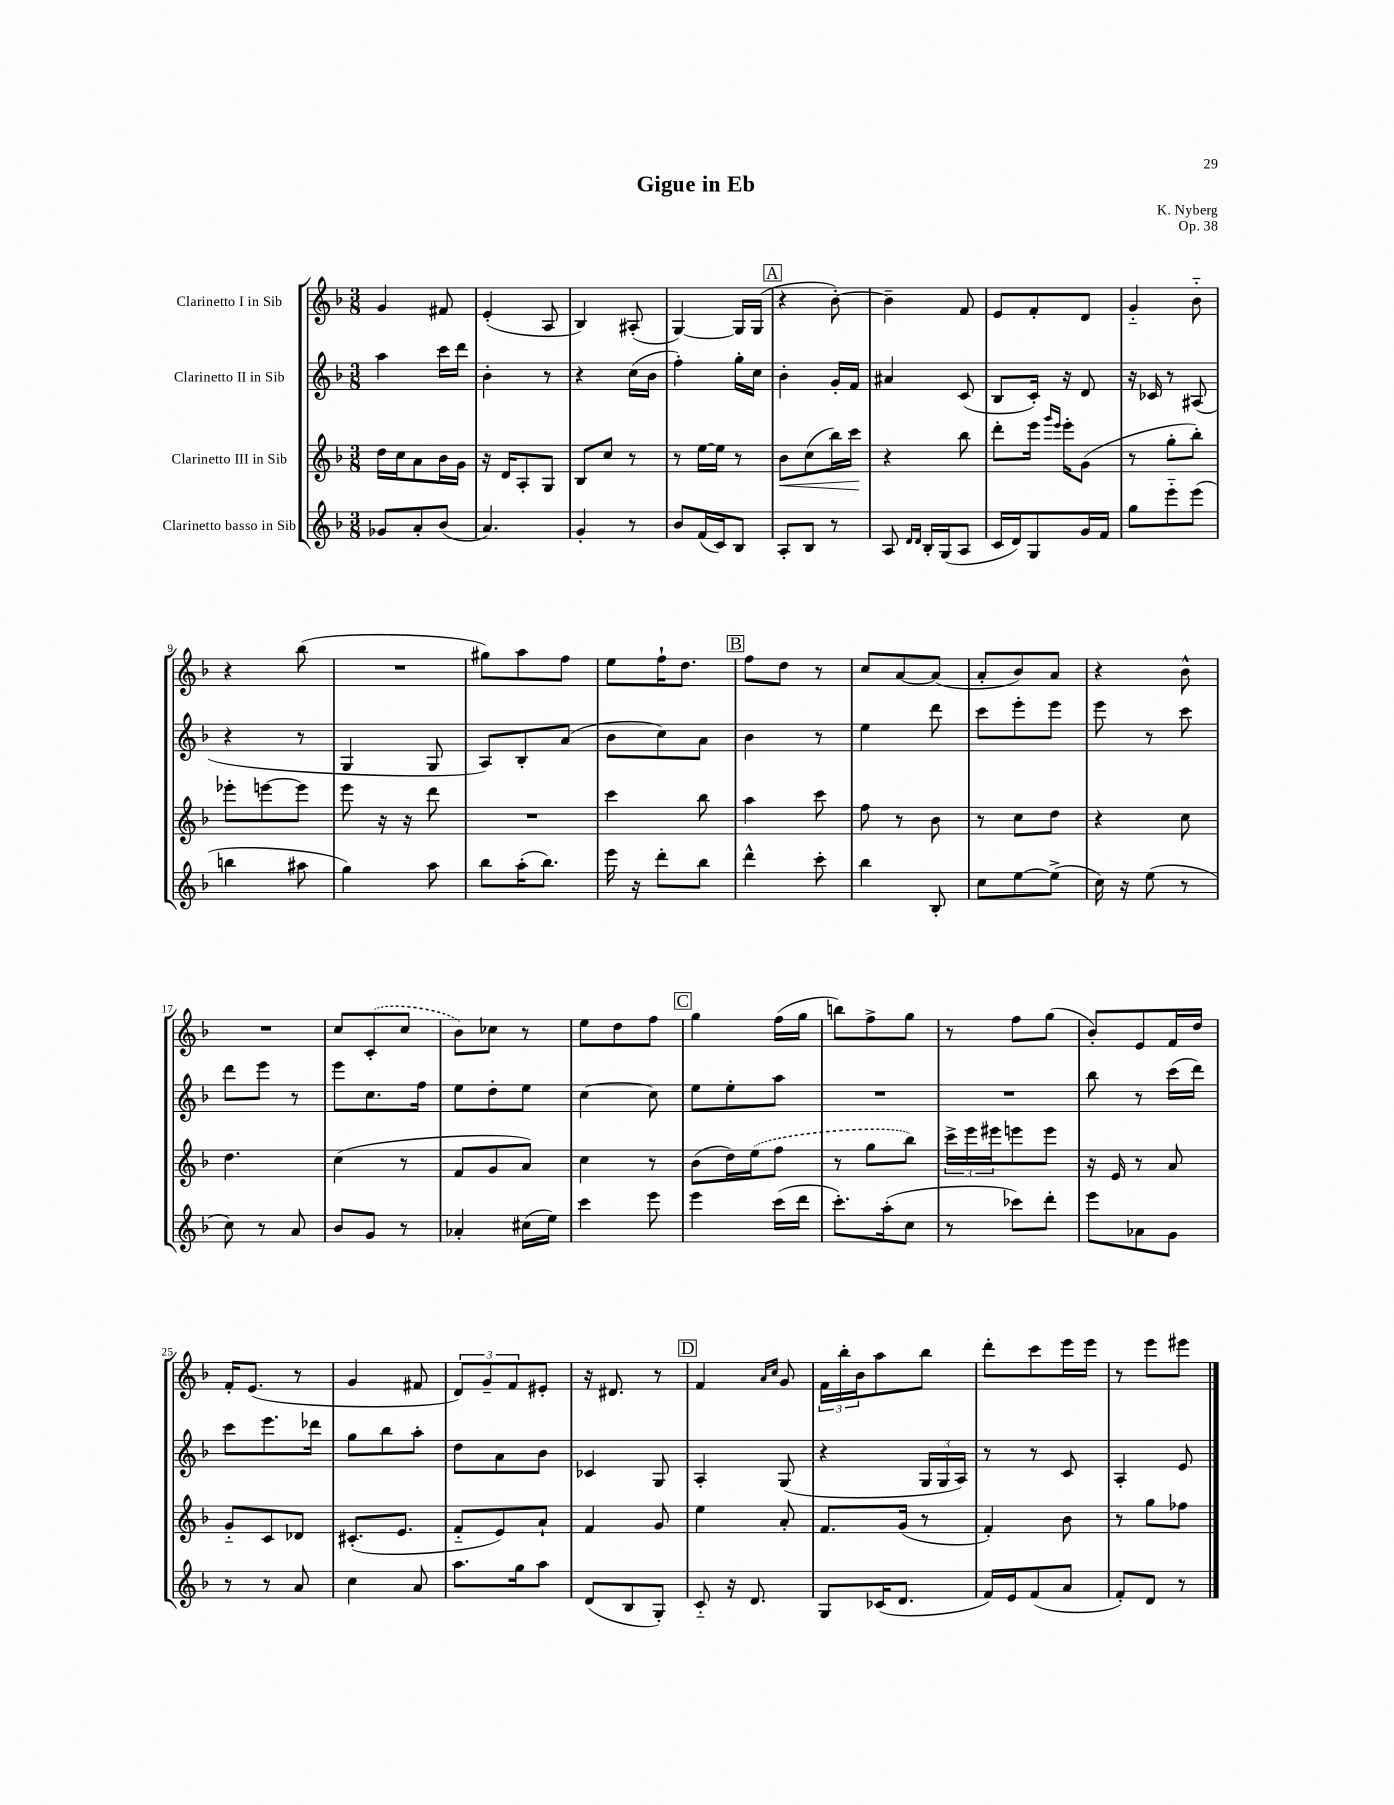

**kern	**kern	**dynam	**kern	**kern
*part4	*part3	*part3	*part2	*part1
*staff4	*staff3	*staff3	*staff2	*staff1
*I"Clarinetto basso in Sib	*I"Clarinetto III in Sib	*	*I"Clarinetto II in Sib	*I"Clarinetto I in Sib
*clefG2	*clefG2	*	*clefG2	*clefG2
*k[b-]	*k[b-]	*	*k[b-]	*k[b-]
*M3/8	*M3/8	*	*M3/8	*M3/8
=1	=1	=1	=1	=1
8g-X/L	16dd\LL	.	4aa\	4g/
.	16cc\J	.	.	.
8a'/	8a\	.	.	.
(8b-/J	16b-\L	.	16ccc\LL	8f#X/
.	16g\JJ	.	16ddd\JJ	.
=2	=2	=2	=2	=2
4.a/)	16r	.	4b-'\	(4e'/
.	16d/KL	.	.	.
.	8A'/	.	.	.
.	8G/J	.	8r	8A/
=3	=3	=3	=3	=3
4g'/	8B-/L	.	4r	4B-/)
.	8cc/J	.	.	.
8r	8r	.	(16cc\LL	(8A#X'/
.	.	.	16b-\JJ	.
=4	=4	=4	=4	=4
8b-/L	8r	.	4ff'\)	[4G/)
(16f/L	[16ee\LL	.	.	.
16c/J)	16ee\JJ]	.	.	.
8B-/J	8r	.	16gg'\LL	16G/LL]
.	.	.	16cc\JJ	(16G/JJ
!!LO:REH:place=s1:t=A
=5	=5	=5	=5	=5
!	!	!LO:HP:b	!	!
8A'/L	8b-\L	<	4b-'\	4r
8B-/J	(8cc\	.	.	.
8r	16bb-\L)	.	16g'/LL	[8b-'\)
.	16ccc\JJ	.	16f/JJ	.
.	.	[	.	.
=6	=6	=6	=6	=6
8A/	4r	.	4a#X/	4b-~\]
16qqd/LL	.	.	.	.
16qqd/JJ	.	.	.	.
16B-'/LL	.	.	.	.
(16G/J	.	.	.	.
8A/J	8bb-\	.	(8c/	8f/
=7	=7	=7	=7	=7
16c/LL	8ddd'\L	.	8B-/L	8e/L
16d/J)	.	.	.	.
8G/	16eee\Jk	.	16c'/Jk)	8f'/
.	16qqggg/LL	.	.	.
.	16qqeee/JJ	.	.	.
.	16eee'\KL	.	16r	.
16g/L	(8g\J	.	8d/	8d/J
16f/JJ	.	.	.	.
=8	=8	=8	=8	=8
8gg\L	8r	.	16r	4g/
.	.	.	16c-X/	.
8eee\	8gg'\L	.	8r	.
(8eee\J	8bb-'\J)	.	(8A#X/	8b-\
!!LO:LB:g=z
=9	=9	=9	=9	=9
4bbn\	8eee-X'\L	.	4r	4r
.	[8eeen\	.	.	.
8aa#X\	8eee\J]	.	8r	(8bb-\
=10	=10	=10	=10	=10
4gg\)	8eee\	.	4G/	4.r
.	16r	.	.	.
.	16r	.	.	.
8aa\	8ddd\	.	8G/	.
=11	=11	=11	=11	=11
8bb-\L	4.r	.	8A/L)	8gg#X\L)
(16aa'\K	.	.	8B-'/	8aa\
8.bb-\J)	.	.	.	.
.	.	.	(8a/J	8ff\J
=12	=12	=12	=12	=12
16eee\	4ccc\	.	8b-\L	8ee\L
16r	.	.	.	.
8ddd'\L	.	.	8cc\)	16ff`\K
.	.	.	.	8.dd\J
8bb-\J	8bb-\	.	8a\J	.
!!LO:REH:place=s1:t=B
=13	=13	=13	=13	=13
4ddd^^\	4aa\	.	4b-\	8ff\L
.	.	.	.	8dd\J
8ccc'\	8ccc\	.	8r	8r
=14	=14	=14	=14	=14
4bb-\	8ff\	.	4ee\	8cc/L
.	8r	.	.	[8a/
8B-'/	8b-\	.	8ddd\	(8a/J]
=15	=15	=15	=15	=15
8cc\L	8r	.	8ccc\L	8a'/L
[8ee\	8cc\L	.	8eee'\	8b-/)
(8ee^\J]	8dd\J	.	8eee\J	8a/J
=16	=16	=16	=16	=16
16cc\)	4r	.	8eee\	4r
16r	.	.	.	.
(8ee\	.	.	8r	.
8r	8cc\	.	8ccc\	8b-^^\
!!LO:LB:g=z
=17	=17	=17	=17	=17
8cc\)	4.dd\	.	8ddd\L	4.r
8r	.	.	8eee\J	.
8a/	.	.	8r	.
=18	=18	=18	=18	=18
8b-/L	(4cc\	.	8eee\L	8cc/L
8g/J	.	.	8.cc\	(8c'/
8r	8r	.	.	8cc/J
.	.	.	16ff\Jk	.
=19	=19	=19	=19	=19
4a-X'/	8f/L	.	8ee\L	8b-\L)
.	8g/	.	8dd'\	8cc-X\J
(16cc#X\LL	8a/J)	.	8ee\J	8r
16ee\JJ)	.	.	.	.
=20	=20	=20	=20	=20
4ccc\	4cc\	.	[4cc\	8ee\L
.	.	.	.	8dd\
8eee\	8r	.	8cc\]	8ff\J
!!LO:REH:place=s1:t=C
=21	=21	=21	=21	=21
4eee\	(8b-\L	.	8ee\L	4gg\
.	16dd\L)	.	8ee'\	.
.	(16ee\J	.	.	.
(16ccc\LL	8ff\J	.	8aa\J	(16ff\LL
16ddd\JJ	.	.	.	16gg\JJ
=22	=22	=22	=22	=22
8.ccc'\L)	8r	.	4.r	8bbn\L)
.	8gg\L	.	.	8ff^\
(16aa'\k	.	.	.	.
8cc\J	8bb-\J)	.	.	8gg\J
=23	=23	=23	=23	=23
8r	24ccc^\LL	.	4.r	8r
.	24eee\	.	.	.
.	24eee#X\J	.	.	.
8ccc-X\L)	8eeen\	.	.	8ff\L
8ddd'\J	8eee\J	.	.	(8gg\J
=24	=24	=24	=24	=24
8eee\L	16r	.	8bb-\	8b-'/L)
.	16e/	.	.	.
8a-X\	8r	.	8r	8e/
8g\J	8a/	.	(16ccc\LL	16f/L
.	.	.	16ddd\JJ)	16dd/JJ
!!LO:LB:g=z
=25	=25	=25	=25	=25
8r	8g/L	.	8ccc\L	16f'/KL
.	.	.	.	(8.e/J
8r	8c/	.	8.eee\	.
8a/	8d-X/J	.	.	8r
.	.	.	16ddd-X\Jk	.
=26	=26	=26	=26	=26
4cc\	(8.c#X'/L	.	8gg\L	4g/
.	.	.	8bb-\	.
.	8.e/J	.	.	.
8a/	.	.	8aa'\J	8f#X/
=27	=27	=27	=27	=27
8.aa\L	8f/L	.	8dd\L	12d/L)
.	.	.	.	12g~/
.	8e/)	.	8a\	.
.	.	.	.	12f/
16gg\k	.	.	.	.
8aa\J	8a`/J	.	8b-\J	8e#X'/J
=28	=28	=28	=28	=28
(8d/L	4f/	.	4c-X/	16r
.	.	.	.	8.d#X/
8B-/	.	.	.	.
8G'/J)	8g/	.	8G/	8r
!!LO:REH:place=s1:t=D
=29	=29	=29	=29	=29
8c/	4ee\	.	4A'/	4f/
16r	.	.	.	.
8.d/	.	.	.	.
.	.	.	.	16qqa/LL
.	.	.	.	16qqcc/JJ
.	8a'/	.	(8G/	8g/
=30	=30	=30	=30	=30
8G/L	8.f/L	.	4r	24f\LL
.	.	.	.	24bb-'\
.	.	.	.	24b-\J
(16c-X/K	.	.	.	8aa\
8.d/J	(16g/Jk	.	.	.
.	8r	.	24G/LL	8bb-\J
.	.	.	24G/	.
.	.	.	24A/JJ)	.
=31	=31	=31	=31	=31
16f/LL)	4f'/)	.	8r	8ddd'\L
16e/J	.	.	.	.
(8f/	.	.	8r	8ccc\
8a/J	8b-\	.	8c/	16eee\L
.	.	.	.	16eee\JJ
=32	=32	=32	=32	=32
8f'/L)	8r	.	4A'/	8r
8d/J	8gg\L	.	.	8eee\L
8r	8ff-X\J	.	8e/	8eee#X\J
==	==	==	==	==
*-	*-	*-	*-	*-
